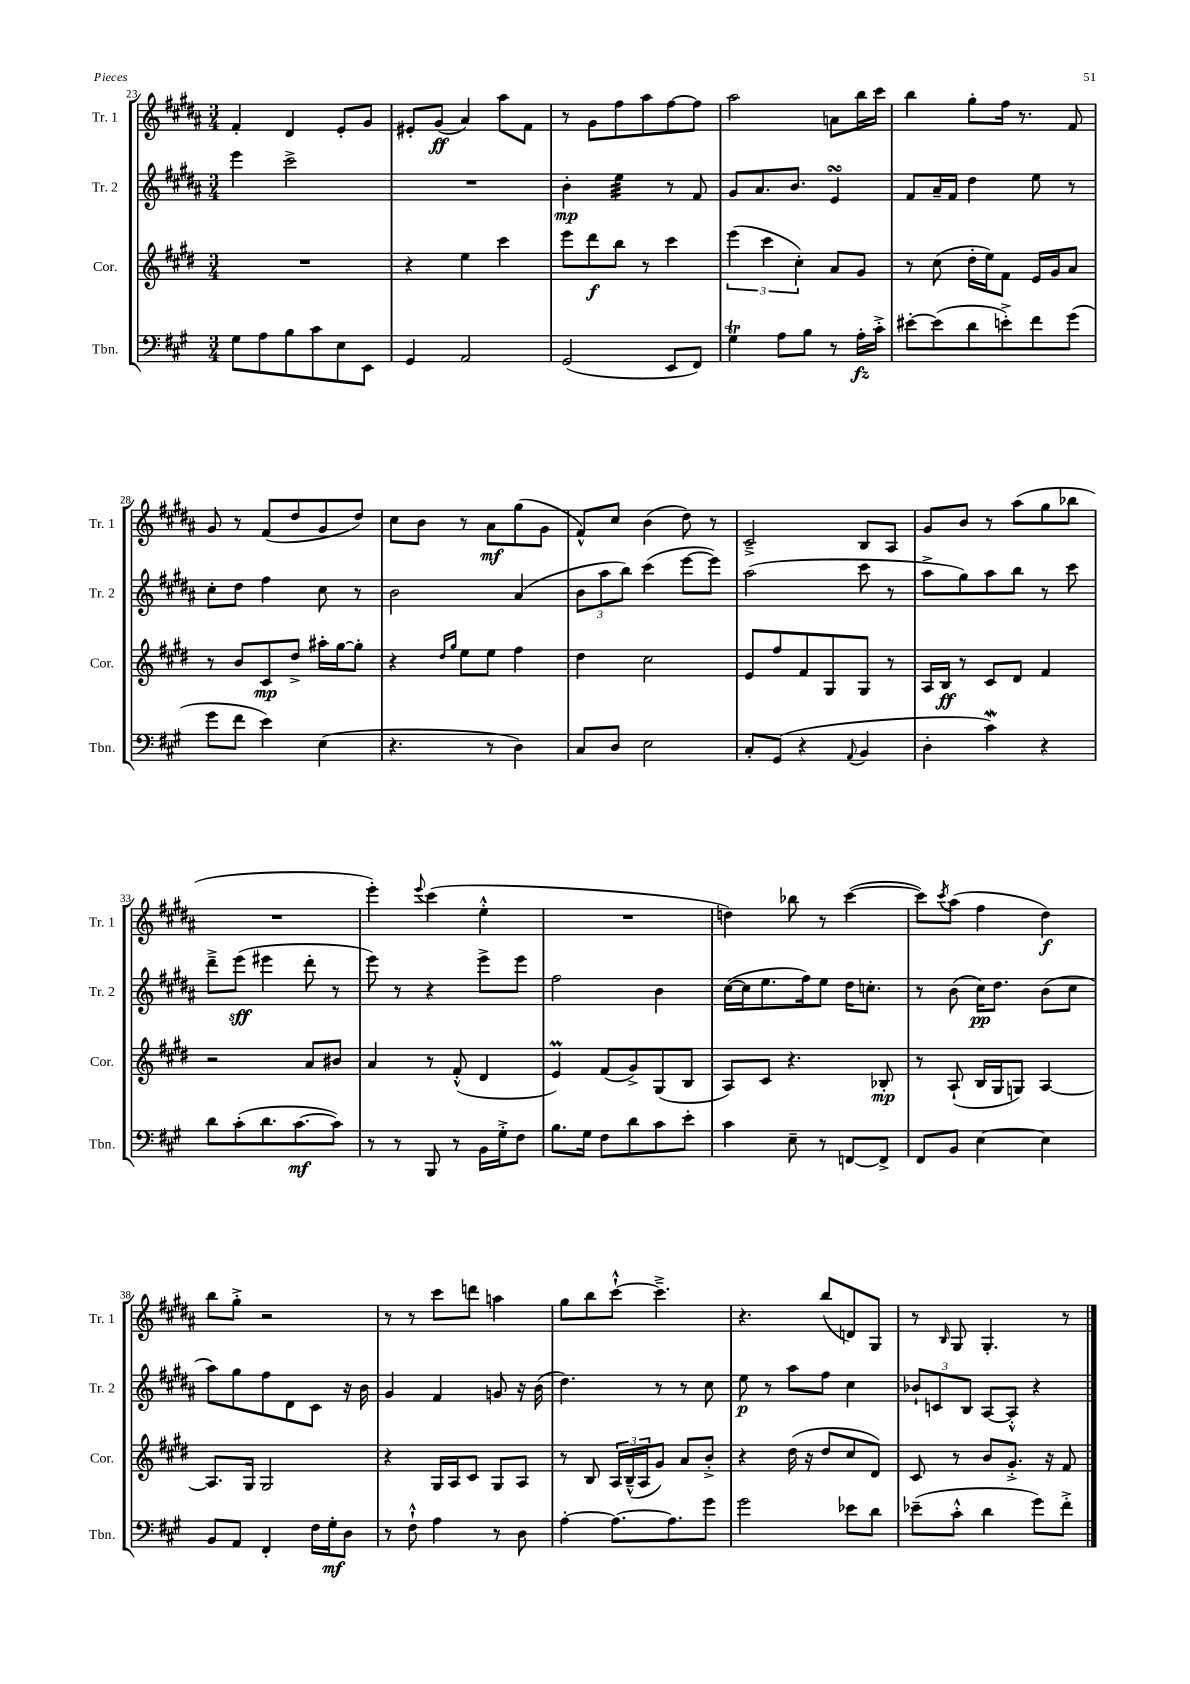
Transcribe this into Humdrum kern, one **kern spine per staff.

**kern	**kern	**kern	**kern
*staff4	*staff3	*staff2	*staff1
*clefF4	*clefG2	*clefG2	*clefG2
*k[f#c#g#]	*k[f#c#g#d#]	*k[f#c#g#d#a#]	*k[f#c#g#d#a#]
*M3/4	*M3/4	*M3/4	*M3/4
8G#	2.r	4eee	4f#'
8A	.	.	.
8B	.	2ccc#^	4d#
8c#	.	.	.
8E	.	.	8e'
8EE	.	.	8g#
=	=	=	=
4GG#	4r	2.r	8e#'
.	.	.	(8g#
2AA	4ee	.	4a#)
.	4ccc#	.	8aa#
.	.	.	8f#
=	=	=	=
(2GG#	8eee	4b'	8r
.	8ddd#	.	8g#
.	8bb	4ee	8ff#
.	8r	.	8aa#
8EE	4ccc#	8r	[8ff#
8FF#)	.	8f#	8ff#]
=	=	=	=
4G#	(6eee	8g#	2aa#
.	.	8.a#	.
.	6ccc#	.	.
8A	.	.	.
.	.	8.b	.
.	6cc#')	.	.
8B	.	.	.
8r	8a	4e	8a
16A'	8g#	.	16bb
16c#'^	.	.	16ccc#
=	=	=	=
[8e#'	8r	8f#	4bb
(8e#]	(8cc#	16a#~	.
.	.	16f#	.
8d	16dd#'	4dd#	8gg#'
.	16ee)	.	.
8e'^)	8f#	.	16ff#
.	.	.	8.r
8f#	16e	8ee	.
.	16g#	.	.
(8g#	8a	8r	8f#
=	=	=	=
8g#	8r	8cc#'	8g#
8f#	8b	8dd#	8r
4e)	8c#	4ff#	(8f#
.	8dd#^	.	8dd#
(4E	16aa#'	8cc#	8g#
.	[16gg#	.	.
.	8gg#']	8r	8dd#)
=	=	=	=
4.r	4r	2b	8cc#
.	.	.	8b
.	16qqdd#	.	.
.	16qqgg#	.	.
.	8ee	.	8r
8r	8ee	.	8a#
4D)	4ff#	(4a#	(8gg#
.	.	.	8g#
=	=	=	=
8C#	4dd#	12b	8f#^^)
.	.	12aa#	.
8D	.	.	8cc#
.	.	12bb)	.
2E	2cc#	(4ccc#	(4b
.	.	[8eee	8dd#)
.	.	8eee])	8r
=	=	=	=
8C#'	8e	(2aa#	2c#~^
(8GG#	8ff#	.	.
4r	8f#	.	.
.	8G#	.	.
8qqAA	.	.	.
4BB	8G#	8ccc#	8B
.	8r	8r	8A#
=	=	=	=
4D'	16A	8aa#^	8g#
.	16B	.	.
.	8r	8gg#)	8b
4c#)	8c#	8aa#	8r
.	8d#	8bb	(8aa#
4r	4f#	8r	8gg#
.	.	8ccc#	8bb-
=	=	=	=
8d	2r	8ddd#~^	2.r
(8c#'	.	(8eee	.
8.d	.	4eee#	.
[8.c#	.	.	.
.	8a	8ddd#'	.
8c#])	8b#	8r	.
=	=	=	=
8r	4a	8eee)	4eee')
8r	.	8r	.
.	.	.	8qqeee
8BBB	8r	4r	(4ccc#
8r	(8f#'^^	.	.
16BB	4d#	8eee^	4ee'^^
16G#'^	.	.	.
8F#	.	8eee	.
=	=	=	=
8.B	4e)	2ff#	2.r
16G#	.	.	.
8F#	(8f#	.	.
8d	8g#^)	.	.
8c#	(8G#	4b	.
8e'	8B	.	.
=	=	=	=
4c#	8A)	([16cc#	4dd)
.	.	16cc#]	.
.	8c#	8.ee	.
8E~	4.r	.	8bb-
.	.	16ff#)	.
8r	.	8ee	8r
[8FF	.	16dd#	([4ccc#
.	.	8.cc'	.
8FF^]	8B-'	.	.
=	=	=	=
8FF#	8r	8r	8ccc#])
.	.	.	8qccc#
8BB	(8A`	(8b	(8aa#
[4E	16B	16cc#)	4ff#
.	16G#	8.dd#	.
.	8G)	.	.
4E]	[4A	(8b	4dd#)
.	.	8cc#	.
=	=	=	=
8BB	8.A]	8aa#)	8bb
8AA	.	8gg#	8gg#'^
.	16G#	.	.
4FF#'	2G#	8ff#	2r
.	.	8d#	.
16F#	.	8c#	.
16G#'	.	.	.
8D	.	16r	.
.	.	16b	.
=	=	=	=
8r	4r	4g#	8r
8F#`^^	.	.	8r
4A	16G#	4f#	8ccc#
.	16A	.	.
.	8c#	.	8ddd
8r	8G#	8g	4aa
8D	8A	16r	.
.	.	(16b	.
=	=	=	=
[4A'	8r	4.dd#)	8gg#
.	8B	.	8bb
8.A_	24A	.	[8ccc#`^^
.	(24B~^^	.	.
.	24A	.	.
.	8g#)	8r	4.ccc#~^]
8.A]	.	.	.
.	8a	8r	.
8g#	8b'^	8cc#	.
=	=	=	=
2g#	4r	8ee	4.r
.	.	8r	.
.	(16dd#	8aa#	.
.	16r	.	.
.	8dd#	8ff#	(8bb
8e-	8cc#	4cc#	8d)
8d	8d#)	.	8G#
=	=	=	=
(8e-~	8c#	12b-`	8r
.	.	12c	.
.	.	.	16qqB
8c#'^^	8r	.	8G#
.	.	12B	.
4d	8b	[8A#	4.G#'
.	8.g#'^	8A#'^^]	.
8g#)	.	4r	.
.	16r	.	.
8f#'^	8f#	.	8r
==	==	==	==
*-	*-	*-	*-
